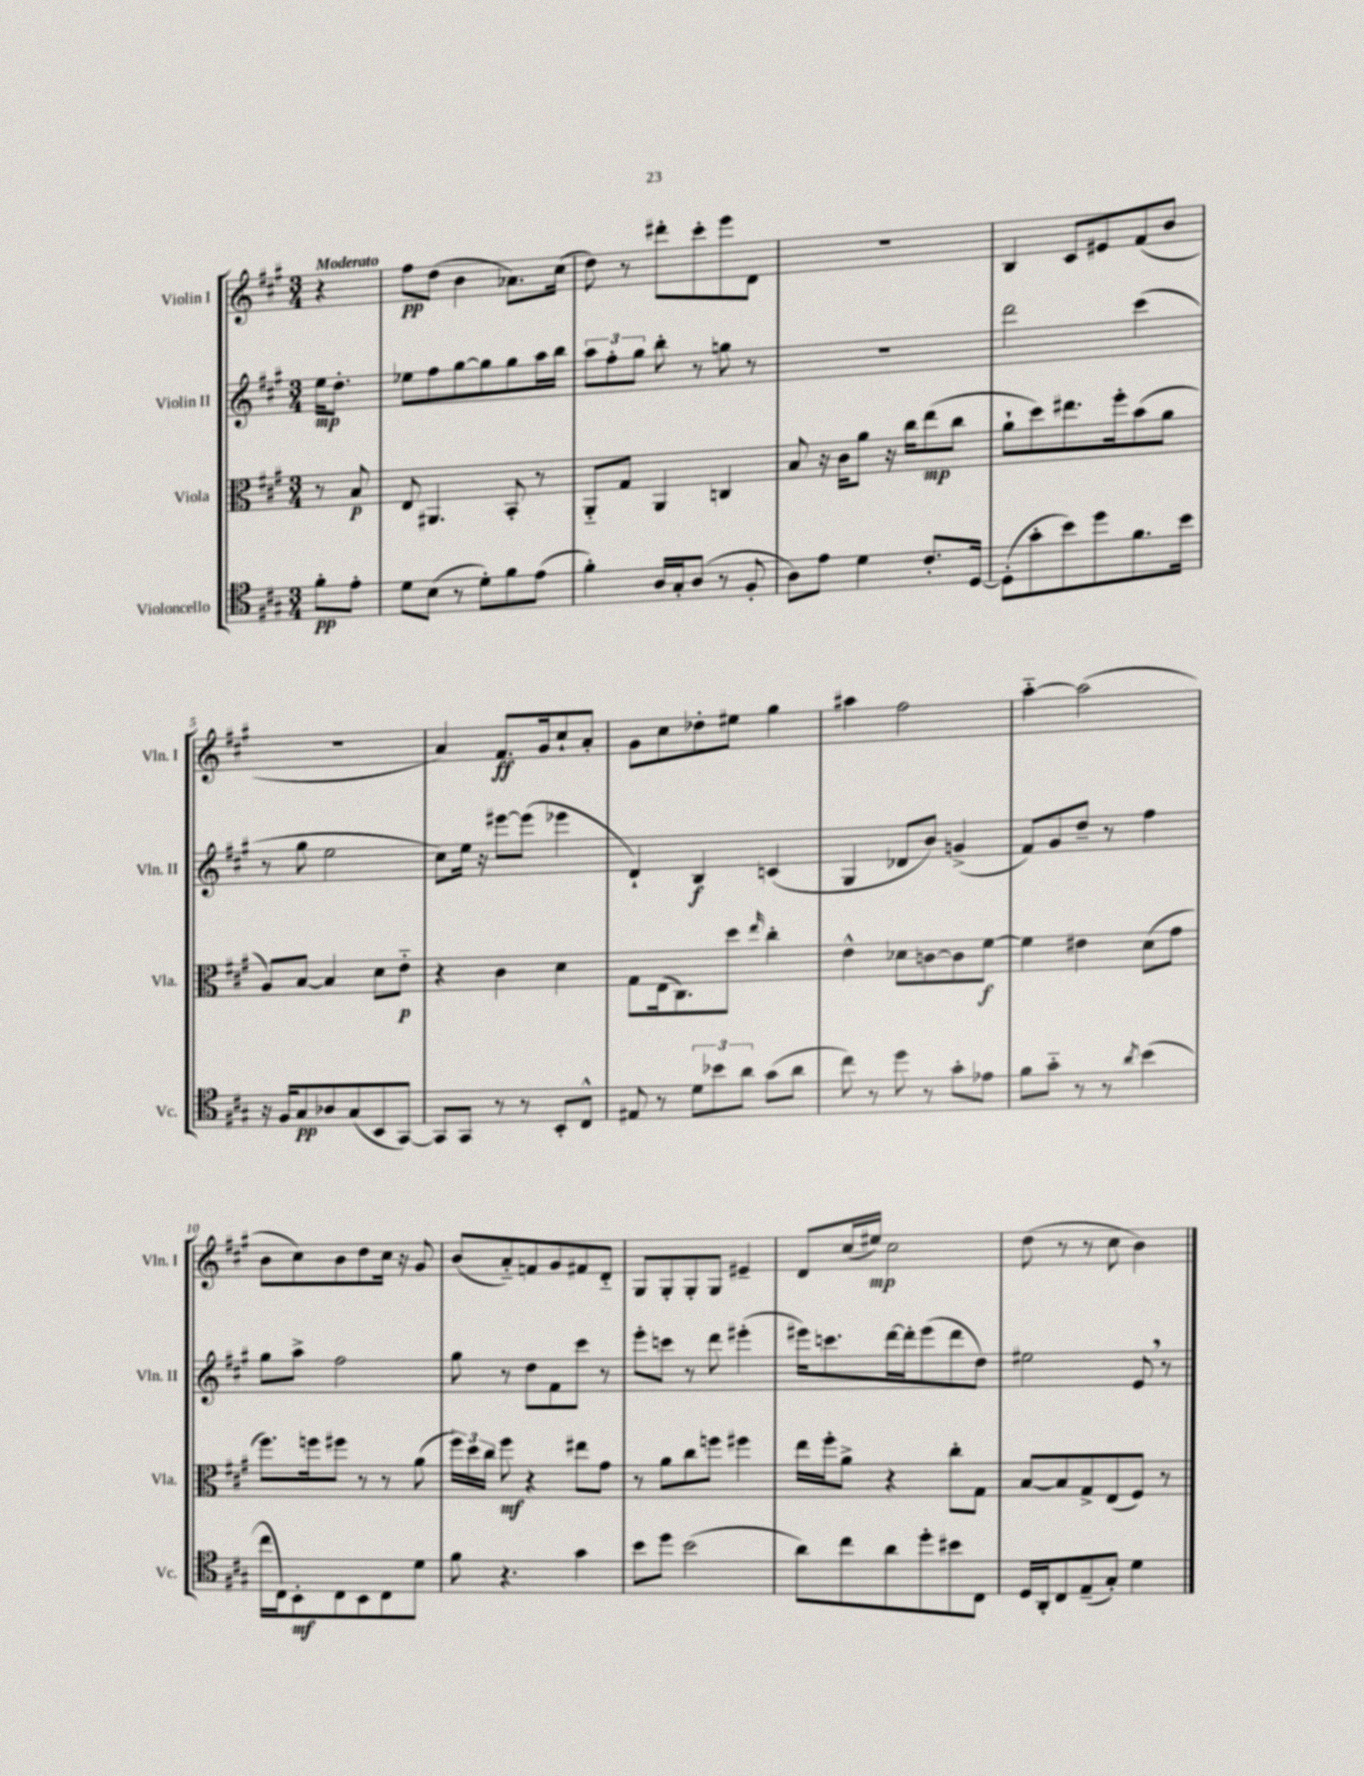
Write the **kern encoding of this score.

**kern	**dynam	**kern	**dynam	**kern	**dynam	**kern	**dynam
*part4	*part4	*part3	*part3	*part2	*part2	*part1	*part1
*staff4	*staff4	*staff3	*staff3	*staff2	*staff2	*staff1	*staff1
*I"Violoncello	*	*I"Viola	*	*I"Violin II	*	*I"Violin I	*
*I'Vc.	*	*I'Vla.	*	*I'Vln. II	*	*I'Vln. I	*
*clefC4	*	*clefC3	*	*clefG2	*	*clefG2	*
*k[f#c#g#]	*	*k[f#c#g#]	*	*k[f#c#g#]	*	*k[f#c#g#]	*
*M3/4	*	*M3/4	*	*M3/4	*	*M3/4	*
=	=	=	=	=	=	=	=
!	!	!	!	!	!	!LO:TX:a:B:t=Moderato	!
8f#'\L	pp	8r	.	16ee\KL	mp	4r	.
.	.	.	.	8.dd'\J	.	.	.
8e'\J	.	8B/	p	.	.	.	.
=1	=1	=1	=1	=1	=1	=1	=1
8d\L	.	8E/	.	8ee-X\L	.	8ff#\L	pp
(8B\J	.	4.AA#X/	.	8ff#\	.	(8dd\J	.
8r	.	.	.	[8gg#\	.	4b\	.
8d'\L)	.	.	.	8gg#\]	.	.	.
8f#\	.	8BB'/	.	8gg#\	.	8.a-X\L)	.
(8e\J	.	8r	.	16aa\L	.	.	.
.	.	.	.	16bb\JJ	.	(16cc#\Jk	.
=2	=2	=2	=2	=2	=2	=2	=2
4f#'\)	.	8AA/L	.	12aa\L	.	8dd\)	.
.	.	.	.	12ff#'\	.	.	.
.	.	8G#/J	.	.	.	8r	.
.	.	.	.	12gg#\J	.	.	.
16A/LL	.	4AA/	.	8bb'\	.	8ddd#X'\L	.
16G#'/J	.	.	.	.	.	.	.
(8A/J	.	.	.	8r	.	8ccc#'\	.
8r	.	4Cn/	.	8ggn\	.	8eee\	.
8F#'/	.	.	.	8r	.	8d\J	.
=3	=3	=3	=3	=3	=3	=3	=3
8A\L)	.	8B/	.	2.r	.	2.r	.
8e\J	.	16r	.	.	.	.	.
.	.	16c#\KL	.	.	.	.	.
4d\	.	8a\J	.	.	.	.	.
.	.	16r	.	.	.	.	.
.	.	16cc#\KL	.	.	.	.	.
8.c#'/L	.	(8ee\	mp	.	.	.	.
.	.	8cc#\J	.	.	.	.	.
[16D/Jk	.	.	.	.	.	.	.
=4	=4	=4	=4	=4	=4	=4	=4
(8D'\L]	.	8a`\L	.	2ddd\	.	4B/	.
8g#'\	.	8dd\)	.	.	.	.	.
8b\)	.	8.ee#X\	.	.	.	8c#/L	.
8dd\	.	.	.	.	.	8e#X/	.
.	.	16ff#'\k	.	.	.	.	.
8.f#\	.	(8b\	.	(4ccc#\	.	(8f#/	.
.	.	8a\J	.	.	.	8b/J	.
16b\Jk	.	.	.	.	.	.	.
!!LO:LB:g=z
=5	=5	=5	=5	=5	=5	=5	=5
16r	.	8A/L)	.	8r	.	2.r	.
16F#/KL	.	.	.	.	.	.	.
8G#/	pp	[8B/J	.	8gg#\	.	.	.
8A-X/	.	4B/]	.	2ee\	.	.	.
(8G#/	.	.	.	.	.	.	.
8BB/	.	8d\L	.	.	.	.	.
[8GG#/J)	.	8e\J	p	.	.	.	.
=6	=6	=6	=6	=6	=6	=6	=6
8GG#/L]	.	4r	.	8cc#\L)	.	4a/)	.
8GG#/J	.	.	.	16ee\Jk	.	.	.
.	.	.	.	16r	.	.	.
8r	.	4c#\	.	[8eee#X\L	.	8.f#/L	ff
8r	.	.	.	(8eee#\J]	.	.	.
.	.	.	.	.	.	16g#/k	.
8BB'/L	.	4d\	.	4eee-X\	.	8cc#`/	.
8C#^^/J	.	.	.	.	.	8a'/J	.
=7	=7	=7	=7	=7	=7	=7	=7
8E#X/	.	8G#\L	.	4d`/)	.	8g#\L	.
8r	.	(16E\k	.	.	.	8cc#\	.
.	.	8.C#\)	.	.	.	.	.
12d\L	.	.	.	4B/	f	8dd-X'\	.
12b-X\	.	.	.	.	.	.	.
.	.	8dd\J	.	.	.	8ee#X\J	.
12a\J	.	.	.	.	.	.	.
.	.	16qqee/	.	.	.	.	.
(8g#\L	.	4cc#'\	.	(4cn/	.	4gg#\	.
8a\J	.	.	.	.	.	.	.
=8	=8	=8	=8	=8	=8	=8	=8
8cc#\)	.	4e^^\	.	4G#/	.	4aa#X\	.
8r	.	.	.	.	.	.	.
8dd\	.	8d-X\L	.	8d-X/L	.	2ff#\	.
8r	.	[8cn\	.	8b/J)	.	.	.
8g#'\L	.	8c\]	.	(4gn^/	.	.	.
8e-X\J	.	[8f#\J	f	.	.	.	.
=9	=9	=9	=9	=9	=9	=9	=9
8f#\L	.	4f#\]	.	8f#/L)	.	[4aa\	.
8g#\J	.	.	.	8g#/	.	.	.
8r	.	4e#X\	.	8dd~/J	.	(2aa\]	.
8r	.	.	.	8r	.	.	.
8qa/	.	.	.	.	.	.	.
(4b\	.	(8d\L	.	4ff#\	.	.	.
.	.	8g#\J	.	.	.	.	.
!!LO:LB:g=z
=10	=10	=10	=10	=10	=10	=10	=10
16cc#\LL	.	8.ff#\L)	.	8gg#\L	.	8b\L	.
16C#\J)	.	.	.	.	.	.	.
8BB'\	mf	.	.	8aa^\J	.	8cc#\)	.
.	.	16ffn\k	.	.	.	.	.
8C#\	.	8ff#X\J	.	2ff#\	.	8b\	.
8BB\	.	8r	.	.	.	8dd\	.
8C#\	.	8r	.	.	.	16cc#\Jk	.
.	.	.	.	.	.	16r	.
8d\J	.	(8a\	.	.	.	8g#/	.
=11	=11	=11	=11	=11	=11	=11	=11
8f#\	.	24ff#\LL)	.	8gg#\	.	(8b/L	.
.	.	24dd\	.	.	.	.	.
.	.	24cc#\JJ	.	.	.	.	.
4.r	.	8ff#\	mf	8r	.	8a/)	.
.	.	4r	.	8dd\L	.	8fn/	.
.	.	.	.	8f#\	.	8g#/	.
4g#\	.	8ee#X\L	.	8ccc#\J	.	8f#X/	.
.	.	8g#\J	.	8r	.	8d/J	.
=12	=12	=12	=12	=12	=12	=12	=12
8b\L	.	8r	.	8eee'\L	.	8G#/L	.
8dd\J	.	8a\L	.	8cccn\J	.	8G#'/	.
(2b\	.	8cc#\	.	8r	.	8G#'/	.
.	.	8ffn\J	.	8ddd\	.	8G#/J	.
.	.	4ff#X\	.	(4eee#X'\	.	4e#X~/	.
=13	=13	=13	=13	=13	=13	=13	=13
8a\L)	.	16ee\LL	.	16eee#X\KL)	.	8d/L	.
.	.	16ff#'\J	.	8.cccn\	.	.	.
8cc#\	.	8a^\J	.	.	.	(16cc#/L	.
.	.	.	.	.	.	16ee#X/JJ)	mp
8a\	.	4r	.	[16ddd\L	.	2cc#\	.
.	.	.	.	16ddd'\J]	.	.	.
8dd'\	.	.	.	(8eee#\	.	.	.
8b#X\	.	8cc#'\L	.	8ddd\	.	.	.
8C#\J	.	8G#\J	.	8dd\J)	.	.	.
=14	=14	=14	=14	=14	=14	=14	=14
16D/LL	.	[8B/L	.	2ee#X\	.	(8dd\	.
16AA'/J	.	.	.	.	.	.	.
8C#/	.	8B/]	.	.	.	8r	.
(8E~/	.	8G#^/	.	.	.	8r	.
8G#'/J)	.	(8E/	.	.	.	8cc#\	.
4d\	.	8F#/J)	.	8e,/	.	4b\)	.
.	.	8r	.	8r	.	.	.
==	==	==	==	==	==	==	==
*-	*-	*-	*-	*-	*-	*-	*-
